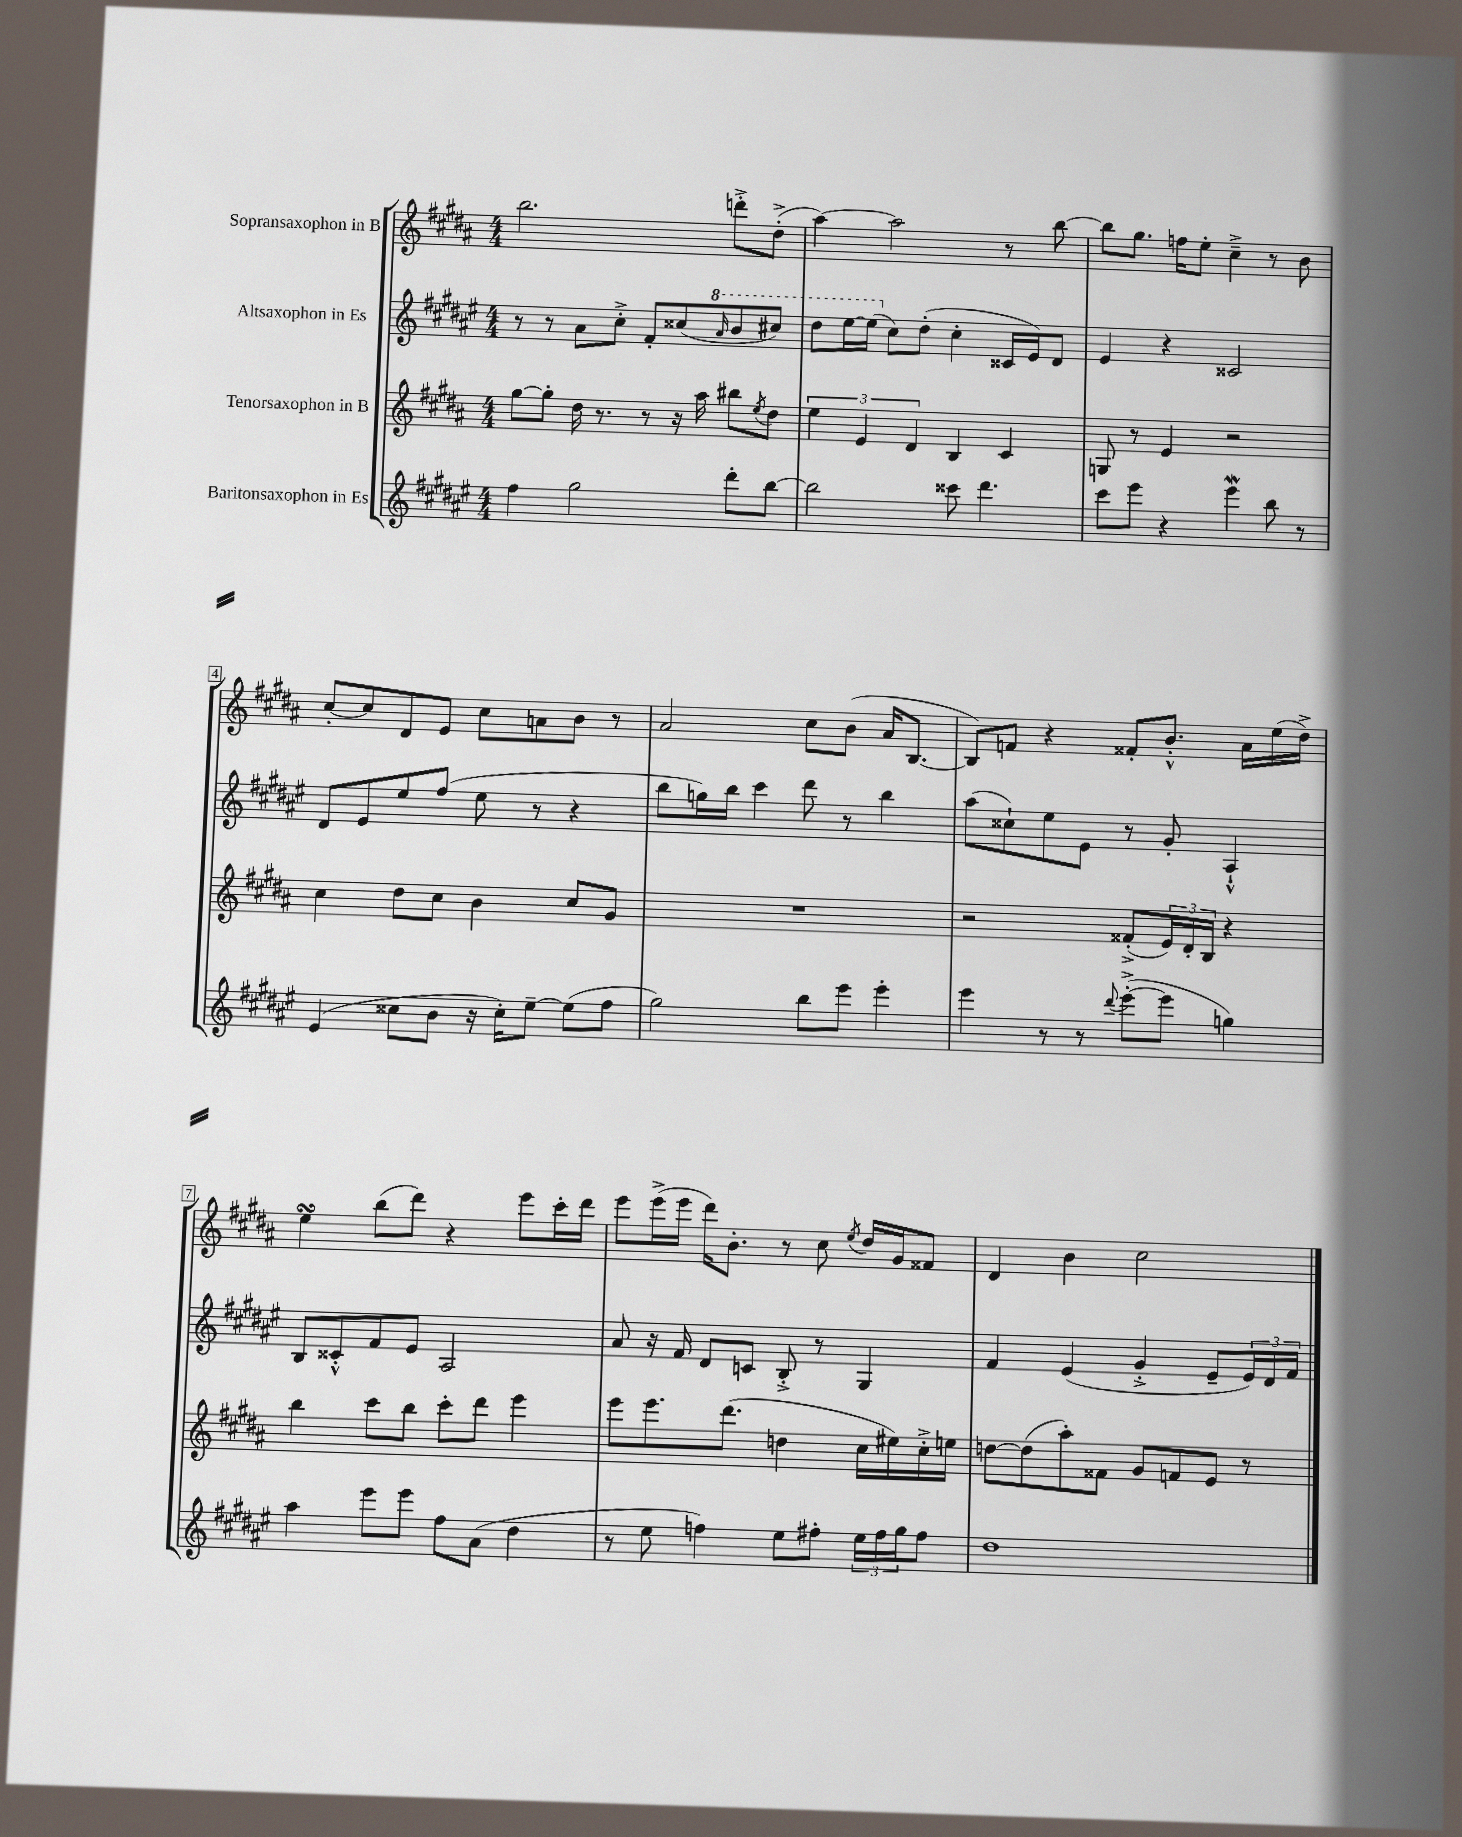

**kern	**kern	**kern	**kern
*staff4	*staff3	*staff2	*staff1
*clefG2	*clefG2	*clefG2	*clefG2
*k[f#c#g#d#a#e#]	*k[f#c#g#d#a#]	*k[f#c#g#d#a#e#]	*k[f#c#g#d#a#]
*M4/4	*M4/4	*M4/4	*M4/4
4ff#	[8gg#	8r	2.bb
.	8gg#']	8r	.
2gg#	16dd#	8a#	.
.	8.r	.	.
.	.	8cc#'^	.
.	8r	8f#'	.
.	16r	(8cc##	.
.	16aa#	.	.
.	.	16qqaa#	.
8ddd#'	8bb#	8bb	8ddd'^
.	8qee	.	.
[8bb	8dd#	8ccc#)	(8dd#'^
=	=	=	=
2bb]	6ee	8ddd#	[4aa#)
.	.	[16eee#	.
.	6e	.	.
.	.	(16eee#]	.
.	.	8cc#)	2aa#]
.	6d#	.	.
.	.	(8dd#'	.
8ccc##	4B	4cc#'	.
4.ddd#	.	.	.
.	4c#	16c##	8r
.	.	16e#)	.
.	.	8d#	[8bb
=	=	=	=
8ccc#	8G	4e#	8bb]
8eee#	8r	.	8.gg#
4r	4e	4r	.
.	.	.	16ff
.	.	.	8ee'
4eee#	2r	2c##	4cc#~^
8bb	.	.	8r
8r	.	.	8b
=	=	=	=
(4e#	4cc#	8d#	[8cc#'
.	.	8e#	8cc#]
8cc##	8dd#	8ee#	8d#
8b	8cc#	(8ff#	8e
16r	4b	8ee#	8cc#
16cc##')	.	.	.
[8ee#~	.	8r	8a
(8ee#]	8cc#	4r	8b
8ff#	8g#	.	8r
=	=	=	=
2gg#)	1r	8bb	2a#
.	.	16gg)	.
.	.	16bb	.
.	.	4ccc#	.
8bb	.	8ddd#	8cc#
8eee#	.	8r	(8b
4eee#'	.	4bb	16a#
.	.	.	[8.B
=	=	=	=
4eee#	2r	(8aa#	8B])
.	.	8cc##`)	8f
8r	.	8ee#	4r
8r	.	8e#	.
8qqddd#	.	.	.
([8eee#'^	(8f##'^	8r	8f##'
8eee#]	24e)	8g#'	8.b'^^
.	24d#'	.	.
.	24B	.	.
4gg)	4r	4A#`^^	.
.	.	.	16a#
.	.	.	(16ee
.	.	.	16dd#^)
=	=	=	=
4aa#	4bb	8B	4ee
.	.	8c##'^^	.
8eee#	8ccc#	8f#	(8bb
8eee#	8bb	8e#	8ddd#)
8ff#	8ccc#'	2A#	4r
(8a#	8ddd#	.	.
4dd#	4eee	.	8eee
.	.	.	16ccc#'
.	.	.	16ddd#
=	=	=	=
8r	8eee	8a#	8eee
8ee#	8.eee	16r	(16eee^
.	.	16f#	16eee
4ff)	.	8d#	16ddd#)
.	(8.ddd#	.	8.b'
.	.	8c	.
8ee#	4dd	8B'^	8r
8ff#'	.	8r	8cc#
.	.	.	8qee
24ee#	16cc#	4G#	16dd#
24ff#	.	.	.
.	16ee#)	.	16g#
24gg#	.	.	.
8ff#	16cc#'^	.	8f##
.	16ee	.	.
=	=	=	=
1dd#	[8dd	4f#	4d#
.	(8dd]	.	.
.	8aa#')	(4e#	4b
.	8f##	.	.
.	8g#	4g#'^	2cc#
.	8f	.	.
.	8e	8e#~	.
.	8r	24e#)	.
.	.	24d#	.
.	.	24f#	.
==	==	==	==
*-	*-	*-	*-
